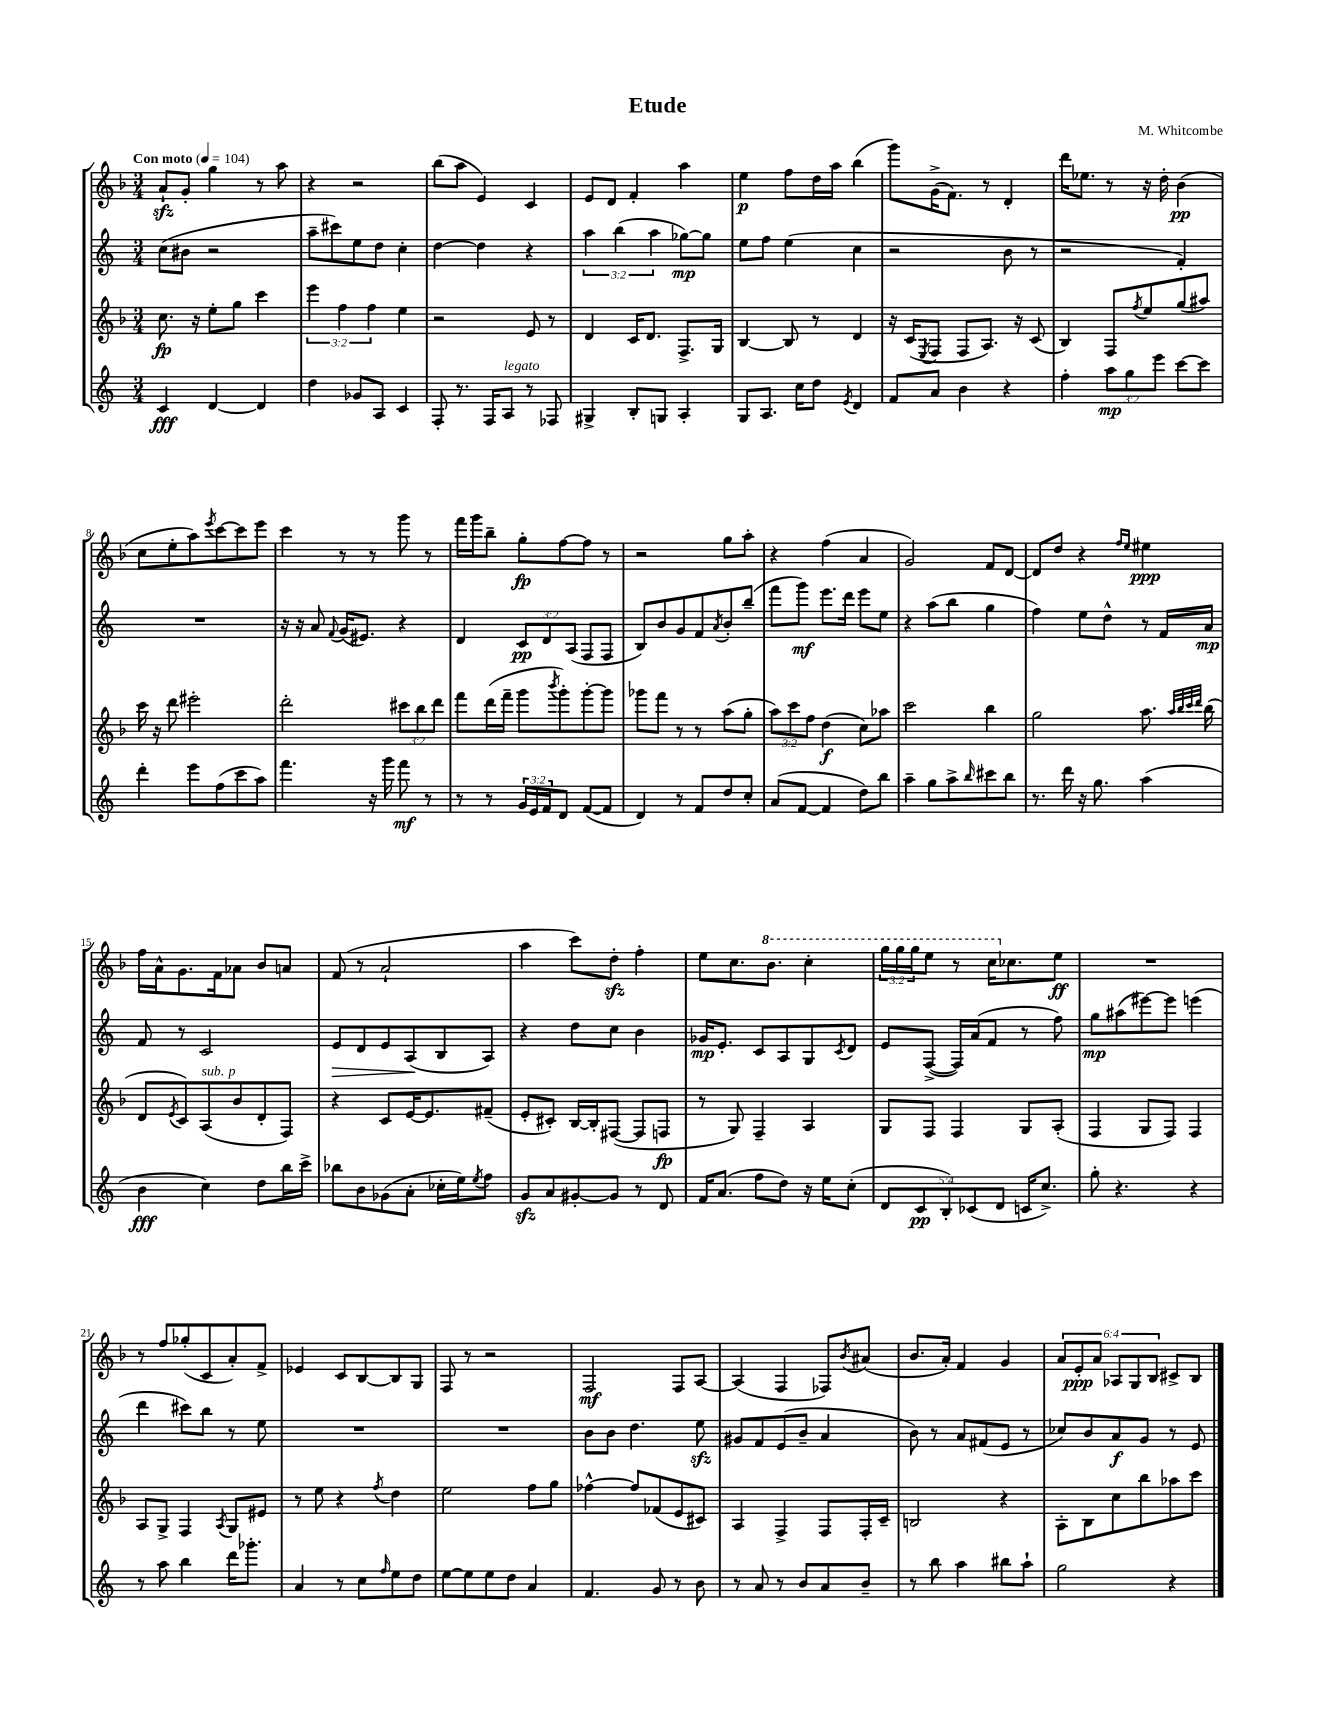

**kern	**kern	**kern	**kern
*staff4	*staff3	*staff2	*staff1
*clefG2	*clefG2	*clefG2	*clefG2
*k[]	*k[b-]	*k[]	*k[b-]
*M3/4	*M3/4	*M3/4	*M3/4
*MM104	*MM104	*MM104	*MM104
4c	8.cc	(8cc	8a`
.	.	8b#	8g'
.	16r	.	.
[4d	8ee'	2r	4gg
.	8gg	.	.
4d]	4ccc	.	8r
.	.	.	8aa
=	=	=	=
4dd	6eee	8aa~	4r
.	.	8ccc#)	.
.	6ff	.	.
8g-	.	8ee	2r
.	6ff	.	.
8A	.	8dd	.
4c	4ee	4cc'	.
=	=	=	=
8F'	2r	[4dd	(8bb-
8.r	.	.	8aa
.	.	4dd]	4e)
16F	.	.	.
8A	.	.	.
8r	8e	4r	4c
8F-	8r	.	.
=	=	=	=
4G#^	4d	6aa	8e
.	.	.	8d
.	.	(6bb	.
8B'	16c	.	4f'
.	8.d	.	.
.	.	6aa	.
8G	.	.	.
4A'	8.F^	[8gg-)	4aa
.	.	8gg-]	.
.	16G	.	.
=	=	=	=
8G	[4B-	8ee	4ee
8.A	.	8ff	.
.	8B-]	(4ee	8ff
16cc	.	.	.
8dd	8r	.	16dd
.	.	.	16aa
8qe	.	.	.
4d	4d	4cc	(4bb-
=	=	=	=
8f	16r	2r	8ggg)
.	(16c	.	.
.	8qE	.	.
8a	8F	.	(16g^
.	.	.	8.f)
4b	8F	.	.
.	8.A)	.	8r
4r	.	8b	4d'
.	16r	.	.
.	(8c	8r	.
=	=	=	=
4ff'	4B-)	2r	16ddd
.	.	.	8.ee-
12aa	8F	.	8r
12gg	.	.	.
.	8qff	.	.
.	8ee	.	16r
12eee	.	.	.
.	.	.	16dd'
[8ccc	(8gg	4f')	(4b-
8ccc]	8aa#)	.	.
=	=	=	=
4ddd'	16ccc	2.r	8cc
.	16r	.	.
.	8ddd	.	8ee'
8eee	2eee#'	.	8aa)
.	.	.	8qeee
(8ff	.	.	[8ccc
8ccc	.	.	8ccc]
8aa)	.	.	8eee
=	=	=	=
4.fff	2ddd'	16r	4ccc
.	.	16r	.
.	.	8a	.
.	.	8qqf	.
.	.	(16g	8r
.	.	8.e#)	.
16r	.	.	8r
16ggg	.	.	.
8fff	12ccc#	4r	8ggg
.	12bb-	.	.
8r	.	.	8r
.	12ddd	.	.
=	=	=	=
8r	8fff	4d	16fff
.	.	.	16ggg
8r	(16ddd	.	8bb-~
.	16fff~	.	.
24g	8ggg	12c	8gg'
24e	.	.	.
24f	.	12d	.
.	8qbbb-	.	.
8d	8ggg')	.	[8ff
.	.	(12A	.
([8f	[8ggg'	8F	8ff]
8f]	8ggg]	8F	8r
=	=	=	=
4d)	8ggg-	8B)	2r
.	8fff	8b	.
8r	8r	8g	.
8f	8r	8f	.
.	.	8qa	.
8dd	(8aa	8b'	8gg
8cc'	8gg'	(8bb~	8aa'
=	=	=	=
(8a	12aa)	8fff	4r
.	12ccc	.	.
[8f	.	8ggg)	.
.	12ff	.	.
4f]	(4dd	8.eee	(4ff
.	.	16ddd	.
8dd)	8cc)	8eee	4a
8bb	8aa-	8ee	.
=	=	=	=
4aa~	2ccc	4r	2g)
8gg	.	(8aa	.
8aa^	.	8bb	.
16qqbb	.	.	.
8ccc#	4bb-	4gg	8f
8bb	.	.	[8d
=	=	=	=
8.r	2gg	4ff)	8d]
.	.	.	8dd
16ddd	.	.	.
16r	.	8ee	4r
8.gg	.	.	.
.	.	8dd^^	.
.	.	.	16qqff
.	.	.	16qqee
(4aa	8.aa	8r	4ee#
.	.	16f	.
.	32qqaa	.	.
.	32qqbb-	.	.
.	32qqccc	.	.
.	32qqddd	.	.
.	(16bb-	16a	.
=	=	=	=
4b	8d	8f	16ff
.	.	.	16a^^
.	8qe	.	.
.	8c)	8r	8.g
4cc)	(8A	2c	.
.	.	.	16f
.	8b-	.	8a-
8dd	8d'	.	8b-
16bb	8F)	.	8a
16ccc^	.	.	.
=	=	=	=
8bb-	4r	8e	(8f
8b	.	8d	8r
(8g-	8c	8e	2a`
8a'	[16e	(8A	.
.	8.e]	.	.
16cc-'	.	8B	.
16ee)	.	.	.
8qee	.	.	.
8ff	(8f#~	8A)	.
=	=	=	=
8g	8e'	4r	4aa
8a	8c#')	.	.
[8g#'	[16B-	8dd	8ccc)
.	16B-']	.	.
8g#]	([8F#	8cc	8dd'
8r	8F#]	4b	4ff'
8d	8F	.	.
=	=	=	=
16f	8r	16g-	8ee
(8.a	.	8.e'	.
.	8G)	.	8.cc
8ff	4F~	8c	.
.	.	.	8.bb-
8dd)	.	8A	.
16r	4A	8G	4ccc'
16ee	.	.	.
.	.	8qc	.
(8cc'	.	8d	.
=	=	=	=
10d	8G	8e	24ggg
.	.	.	24ggg
.	.	.	24ggg
10c	.	.	.
.	8F	([8F^	8eee
10B')	.	.	.
.	4F	16F])	8r
(10c-	.	.	.
.	.	(16a	.
.	.	8f	16ccc
10d	.	.	.
.	.	.	8.cc-
16c	8G	8r	.
8.cc^)	.	.	.
.	(8A'	8ff)	8ee
=	=	=	=
8gg'	4F	8gg	2.r
4.r	.	(8aa#	.
.	8G	[8eee#)	.
.	8F)	8eee#]	.
4r	4F	(4eee	.
=	=	=	=
8r	8A	4ddd	8r
8aa	8G^	.	8ff
4bb	4F	8ccc#)	(8gg-'
.	.	8bb	8c
.	8qA	.	.
16ddd	8G	8r	8a')
8.ggg-'	.	.	.
.	8e#	8ee	8f^
=	=	=	=
4a	8r	2.r	4e-
.	8ee	.	.
8r	4r	.	8c
8cc	.	.	[8B-
16qqff	8qff	.	.
8ee	4dd	.	8B-]
8dd	.	.	8G
=	=	=	=
[8ee	2ee	2.r	8F
8ee]	.	.	8r
8ee	.	.	2r
8dd	.	.	.
4a	8ff	.	.
.	8gg	.	.
=	=	=	=
4.f	[4ff-^^	8b	2F
.	.	8b	.
.	8ff-]	4.dd	.
8g	(8f-	.	.
8r	8e	.	8F
8b	8c#)	8ee	[8A
=	=	=	=
8r	4A	8g#	(4A]
8a	.	8f	.
8r	4F^	(8e	4F
8b	.	8b~	.
8a	8F	4a	8F-)
.	.	.	8qb-
8b~	16F'	.	(8a#
.	16c~	.	.
=	=	=	=
8r	2B	8b)	8.b-
8bb	.	8r	.
.	.	.	16a')
4aa	.	8a	4f
.	.	(8f#	.
8bb#	4r	8e	4g
8aa`	.	8r	.
=	=	=	=
2gg	8A'	8cc-)	12a
.	.	.	12e'
.	8B-	8b	.
.	.	.	12a
.	8cc	8a	12A-
.	.	.	12G
.	8bb-	8g	.
.	.	.	12B-
4r	8aa-	8r	8c#^
.	8ccc	8e	8B-
==	==	==	==
*-	*-	*-	*-
